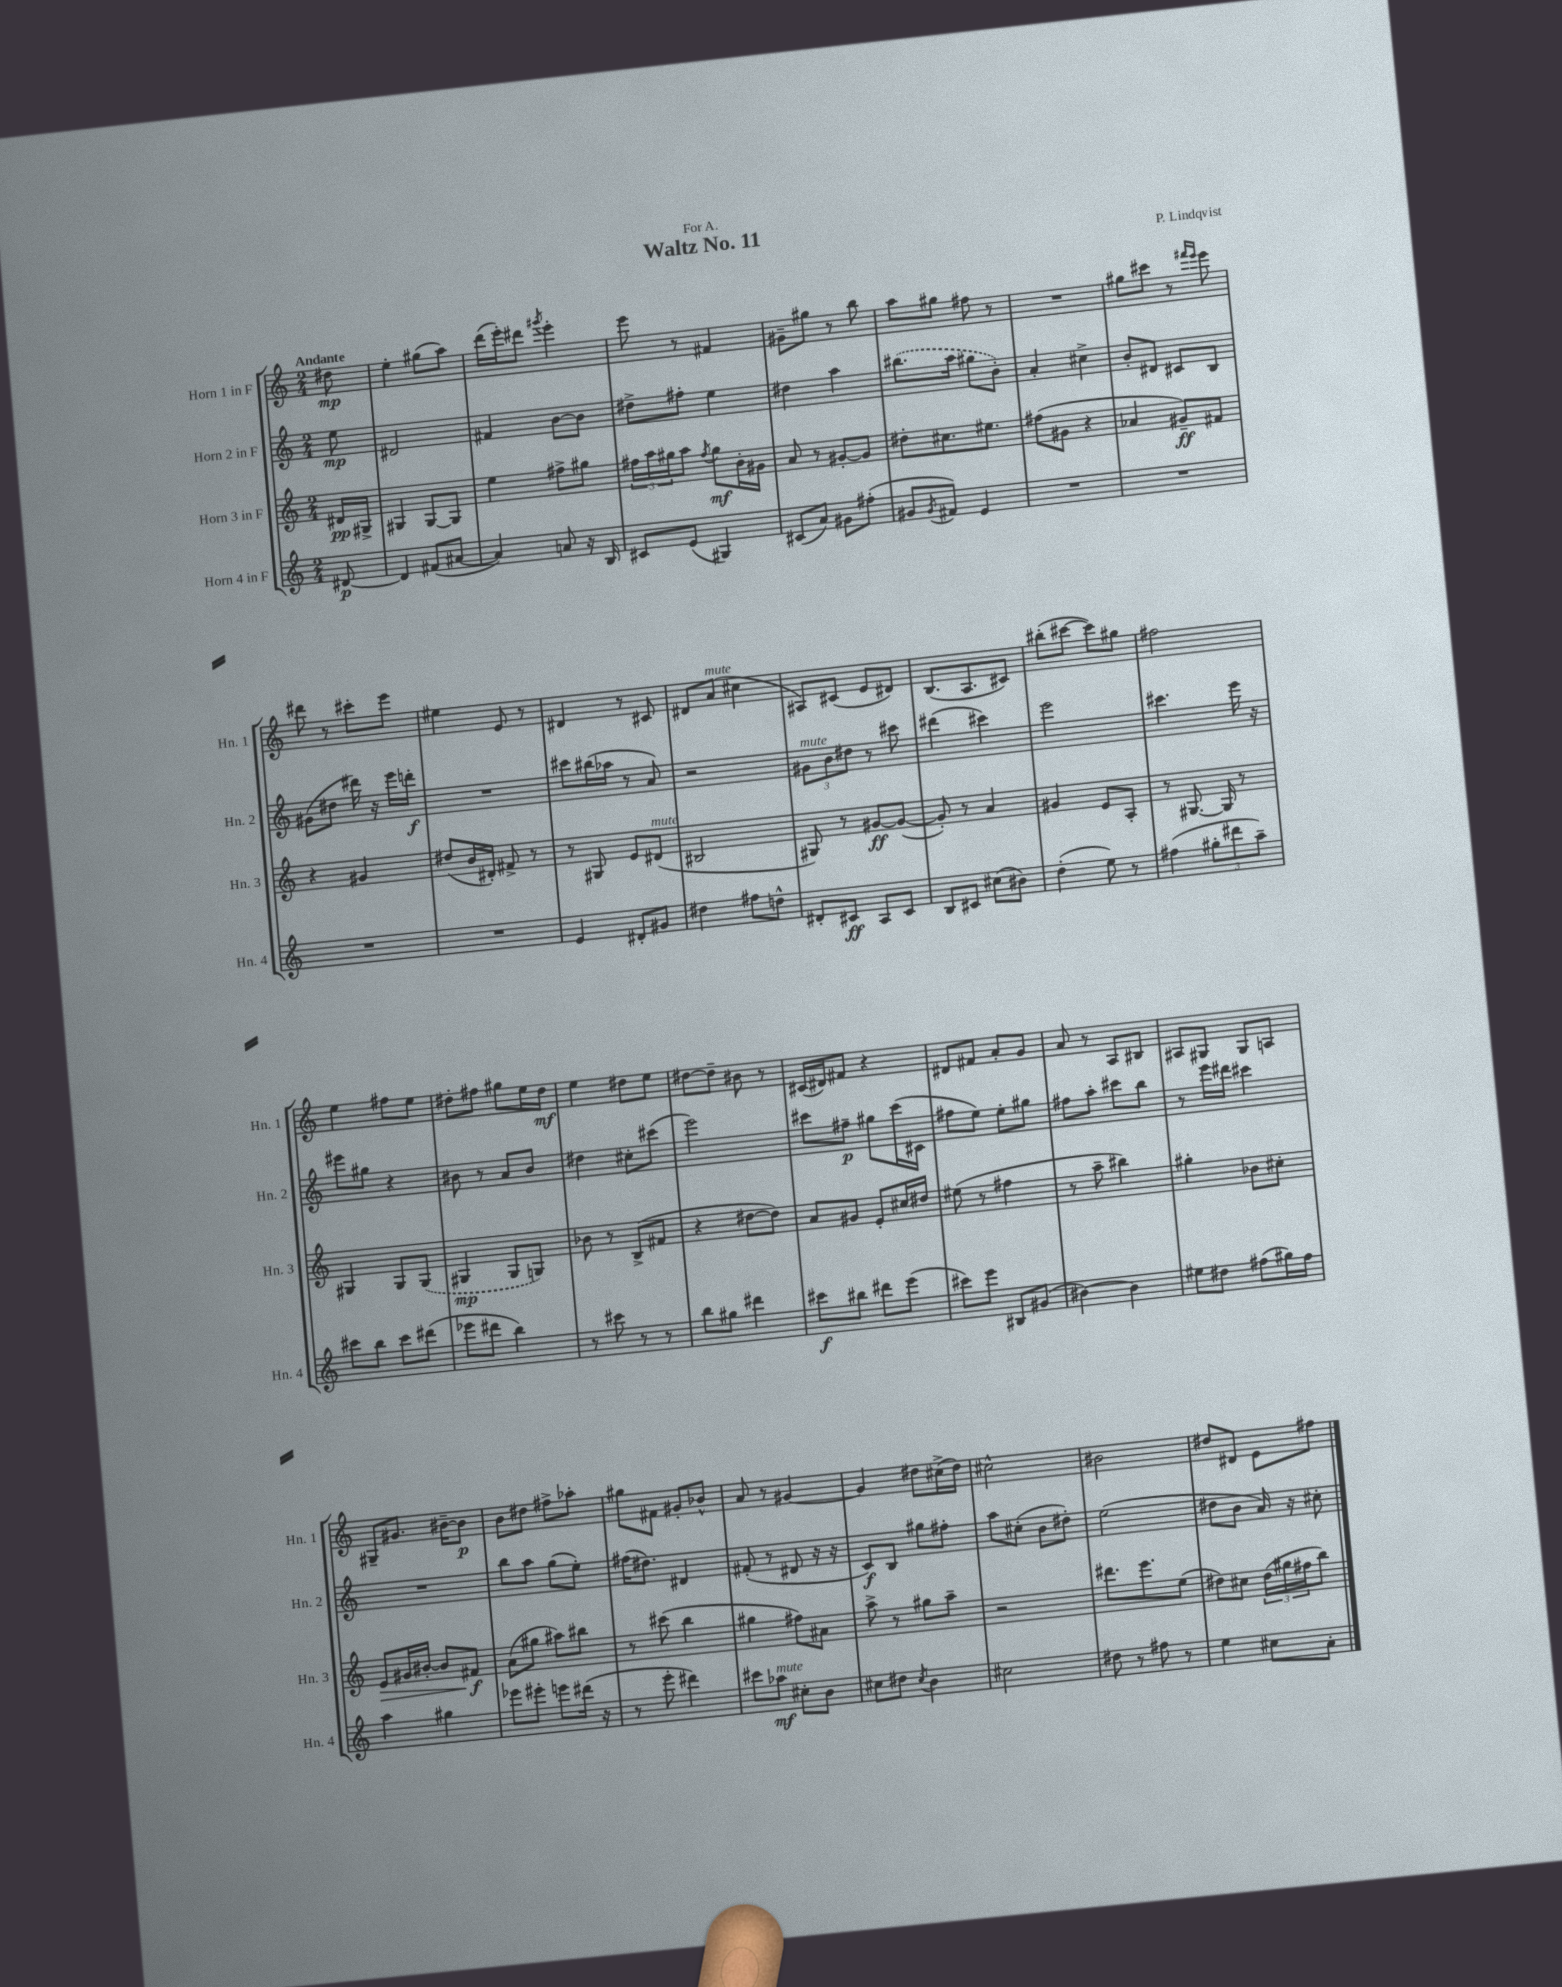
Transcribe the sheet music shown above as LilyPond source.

\header { title = "Waltz No. 11" composer = "P. Lindqvist" dedication = "For A." }
<<
\new StaffGroup <<
\new Staff = "s0" \with { instrumentName = "Horn 1 in F" shortInstrumentName = "Hn. 1" } {
    \clef treble \key c \major \numericTimeSignature \time 2/4 \partial 8 \tempo "Andante"
    dis''8\mp |
    e''4-. gis''8( a''8) |
    d'''16( e'''16-.) dis'''8 \acciaccatura { gis'''8 } e'''4-. |
    e'''8 r8 fis'4 |
    gis'8-- gis''8 r8 b''8 |
    a''8 gis''8 fis''8 r8 |
    R2 |
    gis''8 cis'''8 r8 \grace { fis'''16 e'''16 } e'''8 |
    dis'''8 r8 cis'''8-. e'''8 |
    eis''4 e'8 r8 |
    dis'4 r8 cis'8 |
    dis'8 a'8^\markup { \italic "mute" }( cis''4 |
    ais8) cis'8( e'8 dis'8) |
    b8.( a8. cis'8) |
    bis''8-.( cis'''8~ cis'''8) gis''8 |
    fis''2 |
    e''4 fis''8 e''8 |
    dis''8-. fis''8 gis''8 e''16 dis''16\mf |
    e''4 dis''8 e''8 |
    dis''8~ dis''8-- bis'8 r8 |
    cis'16( dis'16) fis'8 r4 |
    dis'8 fis'8 a'8-. g'8 |
    a'8 r8 a8 bis8 |
    ais8 gis8 gis8 a8 |
    gis8-- gis'8. bis'16~-- bis'8\p |
    b'8 dis''8 fis''8-> aes''8-. |
    gis''8 fis'8 gis'8-. bes'8-^ |
    a'8 r8 gis'4~ |
    gis'4 dis''8 cis''16->( dis''16) |
    cis''2-^ |
    bis'2 |
    dis''8 dis'8 e'8 fis''8 \bar "|." |
}
\new Staff = "s1" \with { instrumentName = "Horn 2 in F" shortInstrumentName = "Hn. 2" } {
    \clef treble \key c \major \numericTimeSignature \time 2/4 \partial 8
    e''8\mp |
    dis'2 |
    fis'4 b'8~ b'8 |
    dis''8-> fis''8-. e''4 |
    dis''4 a''4 |
    \once \slurDashed bis''8.( a''16 gis''8 b'8-.) |
    a'4-. cis''4-> |
    b'8-. dis'8 cis'8 b8 |
    gis'8( dis''8 dis'''16) r16 e'''16 d'''16-.\f |
    R2 |
    cis'''8 bis''16( aes''16 r8 a'8) |
    r2 |
    \tuplet 3/2 { gis'8^\markup { \italic "mute" } b'8 dis''8 } r8 cis'''8 |
    dis'''4( cis'''4) |
    e'''2 |
    cis'''4. e'''16 r16 |
    eis'''8 gis''8 r4 |
    bis'8 r8 a'8 bis'8 |
    dis''4 cis''8-. cis'''8( |
    e'''2) |
    cis'''8 fis''8--\p gis''8 cis'''16( cis'16 |
    fis''8 e''8) e''8-. gis''8 |
    fis''8 a''8-. cis'''8 b''8 |
    r8 e'''16 dis'''16 cis'''4 |
    R2 |
    b''8 a''8 g''8( e''8-.) |
    fis''16( dis''8.) dis'4 |
    fis'8-.( r8 dis'8 r16 r16 |
    c'8\f) b8 gis''8 fis''8-. |
    a''8 cis''8-.( b'8 dis''8-.) |
    e''2( |
    dis''8 b'8 a'16) r16 cis''8-. \bar "|." |
}
\new Staff = "s2" \with { instrumentName = "Horn 3 in F" shortInstrumentName = "Hn. 3" } {
    \clef treble \key c \major \numericTimeSignature \time 2/4 \partial 8
    dis'16\pp gis16-> |
    gis4 gis8~ gis8 |
    e''4 fis''8-> gis''8 |
    \tuplet 3/2 { fis''16 a''16 gis''16 } a''8 \acciaccatura { fis''8 } gis''8\mf b'16-. gis'16 |
    a'8 r8 gis'8~-. gis'8 |
    dis''8-. cis''8. eis''8. |
    fis''8( gis'8 r4 |
    aes'4 gis'8--\ff) fis'8 |
    r4 gis'4 |
    dis''8( b'16 dis'16-.) fis'8-> r8 |
    r8 gis8 e'8 dis'8^\markup { \italic "mute" }( |
    bis2 |
    gis8) r8 gis'8~\ff gis'8~( |
    gis'8-.) r8 a'4 |
    gis'4 e'8 a8-. |
    r8 gis8.~ gis16 r8 |
    gis4 gis8 \once \slurDashed gis8( |
    gis4\mp gis8 g8) |
    bes'8 r8 b8->( fis'8 |
    r4 dis''8~ dis''8) |
    a'8 gis'8 e'8-. cis''16 dis''16 |
    eis''8( r8 fis''4 |
    r8 a''8-- bis''4) |
    gis''4-. bes'8 cis''8-. |
    e'8\> gis'16 bis'16~-. bis'8 fis'8\f\! |
    a'8( gis''8 ais''8) bis''8 |
    r8 cis'''8( b''4 |
    gis''4 fis''8) ais'8 |
    a''8-> r8 gis''8 a''8-- |
    r2 |
    dis'''8. e'''8. e''8( |
    dis''8) cis''8 \tuplet 3/2 { dis''16( gis''16 fis''16 } b''8) \bar "|." |
}
\new Staff = "s3" \with { instrumentName = "Horn 4 in F" shortInstrumentName = "Hn. 4" } {
    \clef treble \key c \major \numericTimeSignature \time 2/4 \partial 8
    dis'8~\p |
    dis'4 fis'8( ais'8~ |
    ais'4) a'8 r16 b16 |
    cis'8 e'8( gis4) |
    cis'8( a'8) gis'8 fis''8-.( |
    gis'8 \acciaccatura { gis'8 } fis'8) e'4 |
    R2 |
    R2 |
    R2 |
    R2 |
    e'4 dis'8-. gis'8 |
    dis''4 fis''8 d''8-^ |
    dis'8-. cis'8\ff a8 cis'8 |
    b8 cis'8 cis''8( bis'8) |
    d''4-.( e''8) r8 |
    fis''4( \tuplet 3/2 { gis''8-. dis'''8 a''8--) } |
    cis'''8 b''8 cis'''8 dis'''8( |
    ees'''8 dis'''8 b''4) |
    r8 cis'''8 r8 r8 |
    b''8 gis''8 dis'''4 |
    cis'''8\f bis''8 dis'''8 e'''8( |
    cis'''8) e'''8 bis8 gis'8( |
    bis'4~) bis'4 |
    eis''8 dis''8 fis''8( gis''16) fis''16 |
    a''4 gis''4 |
    ees'''8 eis'''8-. e'''8 dis'''16( r16 |
    r8 e'''8-. dis'''4) |
    cis'''8 aes''8\mf^\markup { \italic "mute" } cis''8-. b'8 |
    cis''8 dis''8 \acciaccatura { cis''8 } b'4 |
    cis''2 |
    dis''8 r8 fis''8 r8 |
    e''4 cis''8 a'8-. \bar "|." |
}
>>
>>
\layout { \context { \Score \remove "Bar_number_engraver" } }
